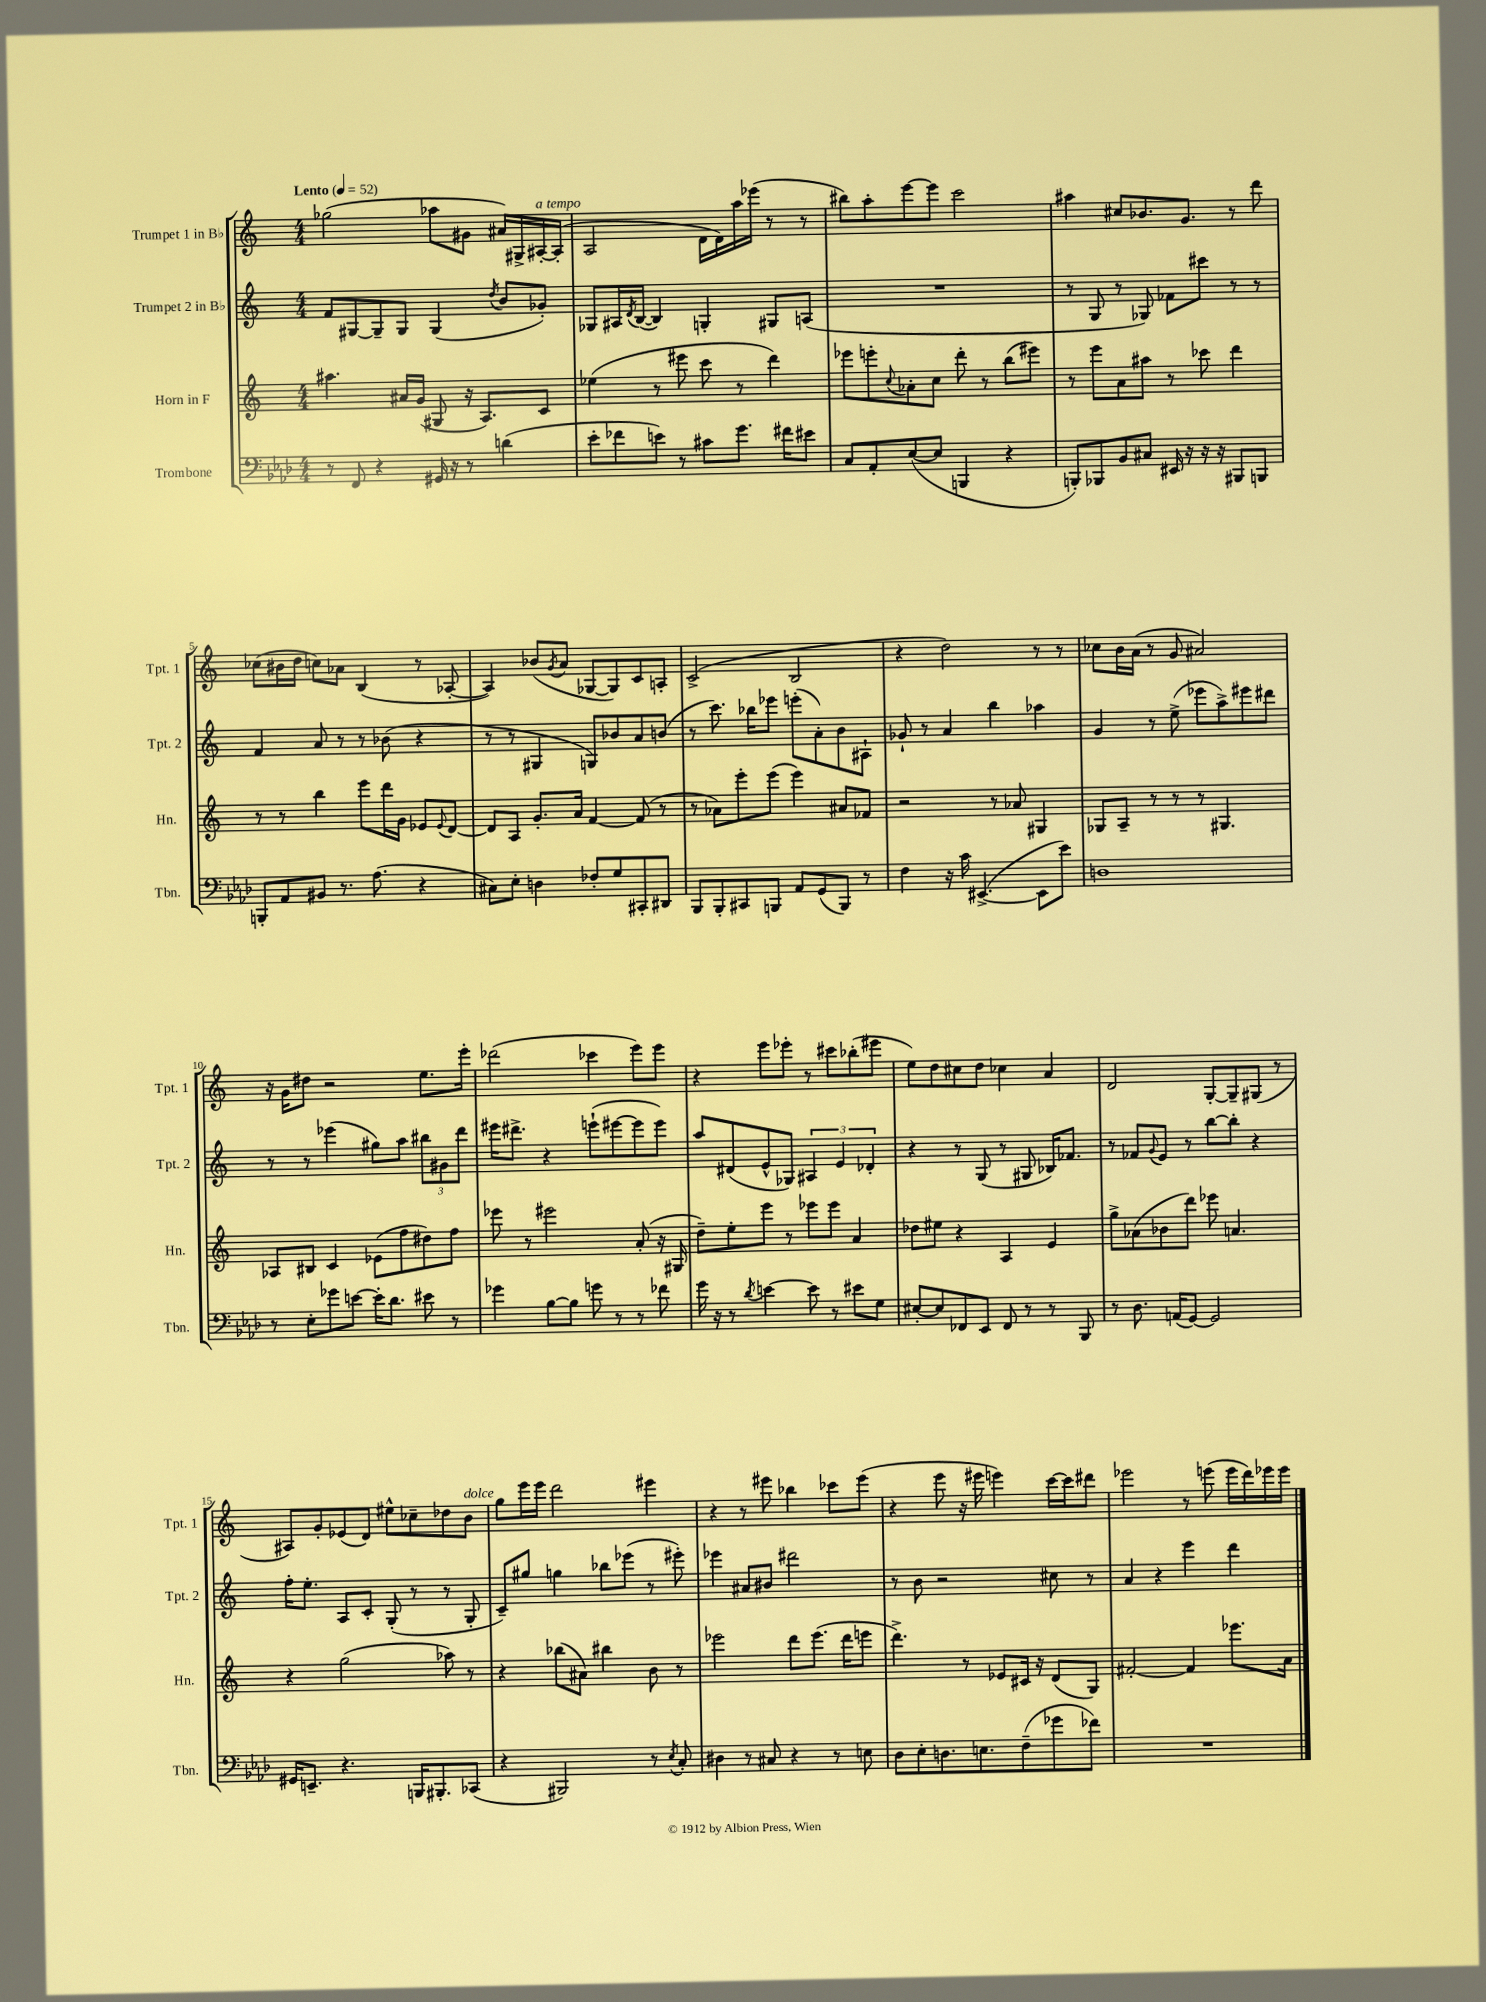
<<
\new StaffGroup <<
\new Staff = "s0" \with { instrumentName = "Trumpet 1 in Bb" shortInstrumentName = "Tpt. 1" } {
    \clef treble \key c \major \numericTimeSignature \time 4/4 \tempo "Lento" 4 = 52
    ges''2( aes''8 gis'8 ais'16) gis16-> ais16~-.^\markup { \italic "a tempo" } ais16-.( |
    a2 d'16 d'16) a''16 ees'''16( r8 r8 |
    bis''8) a''8-. e'''8~ e'''8 c'''2 |
    ais''4 cis''8 bes'8. g'8. r8 d'''8 |
    ces''8( bis'16 d''16 c''8) aes'8 b4( r8 aes8~-. |
    aes4) bes'8( \acciaccatura { g'8 } a'8 ges8~ ges8) c'8 a8-. |
    c'2->( b2 |
    r4 d''2) r8 r8 |
    ces''8 b'16 a'16( r8 g'8 ais'2) |
    r16 g'16 dis''8 r2 e''8. e'''16-. |
    des'''2( ces'''4 e'''8) e'''8 |
    r4 e'''8 ees'''8-. r8 cis'''8 bes''8-.( eis'''8 |
    e''8) d''8 cis''8 d''8 ces''4 a'4 |
    d'2 g8~-. g8-- gis8( r8 |
    ais8) g'8-. ees'8( d'8) eis''8-^ ces''8-- des''8 b'8^\markup { \italic "dolce" } |
    g''8 e'''16 e'''16 d'''2 eis'''4 |
    r4 r8 eis'''8 bes''4 ces'''8 eis'''8( |
    r4 e'''8 r16 eis'''16 e'''4) c'''16~ c'''16 dis'''8 |
    ees'''2 r8 e'''8( e'''16 d'''16) ees'''16 ees'''16 \bar "|." |
}
\new Staff = "s1" \with { instrumentName = "Trumpet 2 in Bb" shortInstrumentName = "Tpt. 2" } {
    \clef treble \key c \major \numericTimeSignature \time 4/4
    f'8 gis8~ gis8-- gis8 gis4( \acciaccatura { d''8 } b'8 ges'8-.) |
    ges8 ais16 \acciaccatura { d'8 } b16~( b4) g4-. gis8 a8( |
    R1 |
    r8 g8 r8 ges8) fes'8 cis'''8 r8 r8 |
    f'4 a'8 r8 r8 bes'8( r4 |
    r8 r8 gis4 g8) bes'8 a'8 b'8( |
    r8 c'''8.) bes''16 ees'''8 e'''8-.( a'8-.) b'8 ais8-! |
    ges'8-! r8 a'4 b''4 aes''4 |
    g'4 r8 e''8->( ees'''8 a''8->) eis'''8 dis'''8 |
    r8 r8 ees'''4( gis''8) a''8 \tuplet 3/2 { bis''8 gis'8 d'''8 } |
    eis'''16 dis'''8.-> r4 e'''8-!( eis'''8~ eis'''8 eis'''8) |
    a''8 dis'8( e'8-^ ges8) \tuplet 3/2 { ais4 e'4 des'4-. } |
    r4 r8 g8( r8 gis8 bes16) fes'8. |
    r8 fes'8 \appoggiatura { g'8 } e'8 r8 b''8~ b''8-. r4 |
    f''16-. e''8.-. a8 c'8-. g8-.( r8 r8 g8-. |
    c'8--) gis''8 g''4 bes''8 ees'''8( r8 eis'''8-.) |
    ees'''4 ais'8 bis'8 dis'''2 |
    r8 b'8 r2 cis''8 r8 |
    a'4 r4 e'''4 d'''4 \bar "|." |
}
\new Staff = "s2" \with { instrumentName = "Horn in F" shortInstrumentName = "Hn." } {
    \clef treble \key c \major \numericTimeSignature \time 4/4
    ais''4. ais'16 g'16( gis8 r16 a8.) c'8 |
    ees''4( r8 eis'''8 c'''8 r8 d'''4) |
    ees'''8 e'''8-. \appoggiatura { c''8 } aes'8-. c''8 d'''8-. r8 b''8( eis'''8) |
    r8 e'''8 a'8 ais''8 r8 ces'''8 d'''4 |
    r8 r8 b''4 e'''8 d'''16 g'16 ees'8 \appoggiatura { ees'8 } d'8~ |
    d'8 a8 g'8.-. a'16 f'4~ f'8( r8 |
    r8 aes'8) e'''8-. e'''8( e'''4) ais'8 fes'8 |
    r2 r8 aes'8 gis4 |
    ges8 a8-- r8 r8 r8 gis4. |
    aes8 bis8 c'4 ees'8( f''8 dis''8) f''8 |
    ees'''8 r8 eis'''2 a'8-.( r16 gis16 |
    d''8--) e''8-. e'''8 r8 ees'''8 ees'''8 a'4 |
    des''8 eis''8 r4 a4 e'4 |
    g''8-> aes'8( bes'8 d'''8) ees'''8 a'4. |
    r4 g''2( aes''8) r8 |
    r4 bes''8( ais'8) bis''4 b'8 r8 |
    ees'''2 d'''8 ees'''8.( d'''16 e'''8 |
    d'''4.->) r8 ees'8 cis'16 r16 d'8( g8) |
    fis'2~-. fis'4 ees'''8. a'16 \bar "|." |
}
\new Staff = "s3" \with { instrumentName = "Trombone" shortInstrumentName = "Tbn." } {
    \clef bass \key aes \major \numericTimeSignature \time 4/4
    r8 f,8 r4 gis,16 r16 r8 d'4( |
    ees'8-. fes'8 e'8) r8 cis'8 g'8. fis'16 eis'8 |
    c8 aes,8-. ees8~( ees8 b,,4 r4 |
    b,,8-.) bes,,8 bes,8 cis8 eis,16 r16 r16 r16 bis,,8 b,,8 |
    b,,8-. aes,8 bis,8 r8. aes8.( r4 |
    cis8) ees8-. d4 fes8-. g8 cis,8-. dis,8 |
    bes,,8 bes,,8-. cis,8 b,,8 aes,8 g,8( b,,8) r8 |
    f4 r16 c'16 eis,4.~->( eis,8 ees'8) |
    d1 |
    r8 ees8-. ges'8 e'8~ e'16-. des'8. eis'8 r8 |
    ges'4 bes8~ bes8 g'8 r8 r8 fes'8 |
    g'16 r16 r8 \acciaccatura { des'8 } e'4~ e'8 r8 eis'8 g8 |
    eis8~-. eis8 fes,8 ees,8 fes,8 r8 r8 bes,,8 |
    r8 des8. a,16( g,8~) g,2 |
    gis,16 e,8.-- r4. b,,16 bis,,8.-. ces,8( |
    r4 bis,,2) r8 \acciaccatura { ees8 } c8-. |
    dis4 r8 cis8 r4 r8 e8 |
    des8 ees8-. d8. e8. f8--( ges'8 fes'8) |
    R1 \bar "|." |
}
>>
>>
